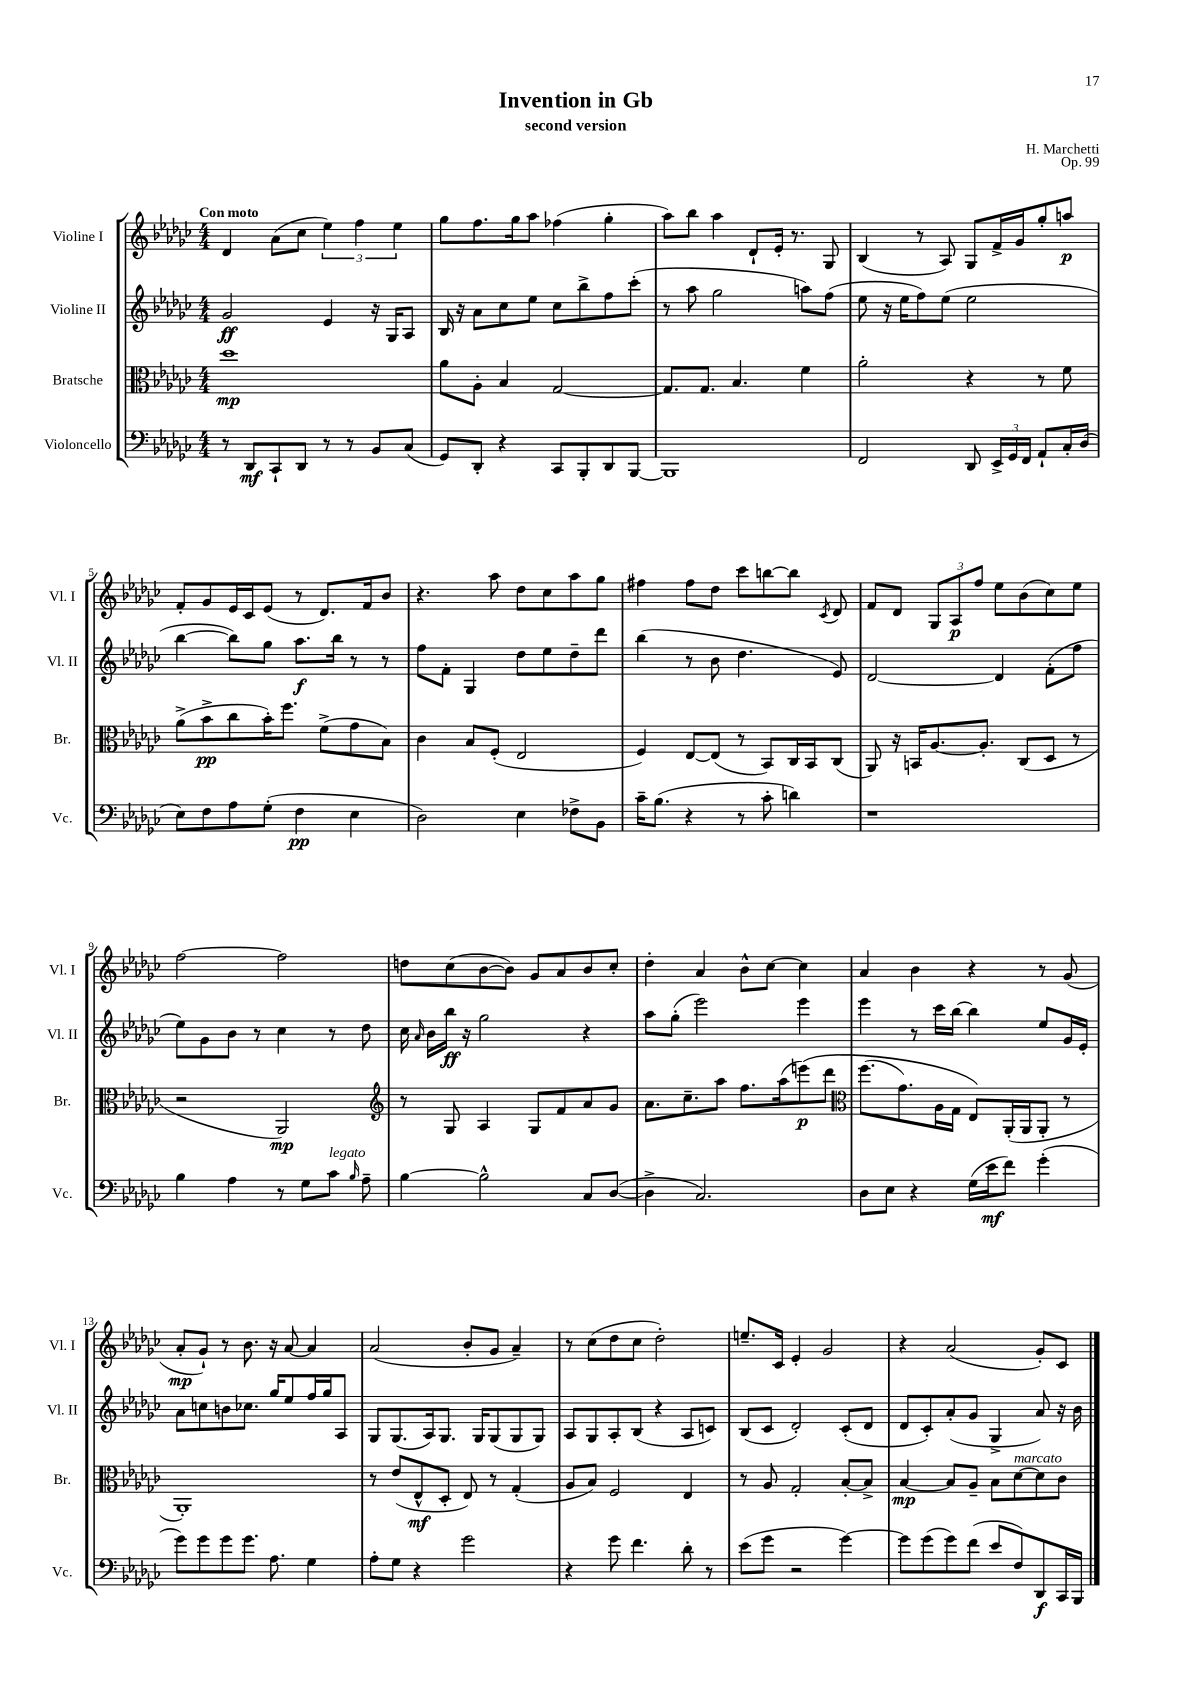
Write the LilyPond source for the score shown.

\header { title = "Invention in Gb" composer = "H. Marchetti" subtitle = "second version" opus = "Op. 99" }
<<
\new StaffGroup <<
\new Staff = "s0" \with { instrumentName = "Violine I" shortInstrumentName = "Vl. I" } {
    \clef treble \key ges \major \numericTimeSignature \time 4/4 \tempo "Con moto"
    \autoBeamOff des'4 aes'8[( ces''8] \tuplet 3/2 { ees''4) f''4 ees''4 } |
    ges''8[ f''8. ges''16 aes''8] fes''4( ges''4-. |
    aes''8[) bes''8] aes''4 des'8[-! ees'16]-. r8. ges8 |
    bes4( r8 aes8) ges8[ f'16-> ges'16 ges''8-. a''8]\p |
    f'8[-. ges'8 ees'16 ces'16 ees'8]( r8 des'8.[) f'16 bes'8] |
    r4. aes''8 des''8[ ces''8 aes''8 ges''8] |
    fis''4 fis''8[ des''8] ces'''8[ b''8~ b''8] \acciaccatura { ces'8 } des'8 |
    f'8[ des'8] \tuplet 3/2 { ges8[ aes8\p f''8] } ees''8[ bes'8( ces''8) ees''8] |
    f''2~ f''2 |
    d''8[ ces''8( bes'8~ bes'8]) ges'8[ aes'8 bes'8 ces''8]-. |
    des''4-. aes'4 bes'8[-^ ces''8]~ ces''4 |
    aes'4 bes'4 r4 r8 ges'8( |
    aes'8[-.\mp ges'8]-!) r8 bes'8. r16 aes'8~ aes'4 |
    aes'2( bes'8[-. ges'8] aes'4--) |
    r8 ces''8[( des''8 ces''8] des''2-.) |
    e''8.[-- ces'16] ees'4-. ges'2 |
    r4 aes'2( ges'8[-.) ces'8] \bar "|." |
}
\new Staff = "s1" \with { instrumentName = "Violine II" shortInstrumentName = "Vl. II" } {
    \clef treble \key ges \major \numericTimeSignature \time 4/4
    \autoBeamOff ges'2\ff ees'4 r16 ges16[ aes8] |
    bes16 r16 aes'8[ ces''8 ees''8] ces''8[ bes''8-> f''8 ces'''8]-.( |
    r8 aes''8 ges''2 a''8[) f''8]( |
    ees''8 r16 ees''16[ f''8) ees''8]( ees''2 |
    bes''4~ bes''8[) ges''8] aes''8.[\f bes''16] r8 r8 |
    f''8[ f'8]-. ges4 des''8[ ees''8 des''8-- des'''8] |
    bes''4( r8 bes'8 des''4. ees'8) |
    des'2~ des'4 f'8[-.( f''8] |
    ees''8[) ges'8 bes'8] r8 ces''4 r8 des''8 |
    ces''16 \grace { aes'16 } bes'16[ bes''16]\ff r16 ges''2 r4 |
    aes''8[ ges''8]-.( ees'''2) ees'''4 |
    ees'''4 r8 ces'''16[ bes''16]~ bes''4 ees''8[ ges'16 ees'16]-. |
    aes'8[ c''8 b'8 ces''8.] ges''16[ ees''8 f''16 ges''16 aes8] |
    ges8[ ges8.( aes16) ges8.] ges16[ ges8( ges8 ges8]) |
    aes8[ ges8 aes8-. bes8]( r4 aes8[ c'8]) |
    bes8[( ces'8] des'2-.) ces'8[-.( des'8] |
    des'8[ ces'8-.) aes'8-.( ges'8] ges4-> aes'8) r16 bes'16 \bar "|." |
}
\new Staff = "s2" \with { instrumentName = "Bratsche" shortInstrumentName = "Br." } {
    \clef alto \key ges \major \numericTimeSignature \time 4/4
    \autoBeamOff des''1\mp |
    aes'8[ aes8]-. bes4 ges2~ |
    ges8.[ ges8.] bes4. f'4 |
    aes'2-. r4 r8 f'8 |
    aes'8[->( bes'8->\pp ces''8 bes'16-.) f''8.] f'8[->( ges'8 bes8]) |
    ces'4 bes8[ f8]-.( ees2 |
    f4) ees8[~ ees8]( r8 bes,8[) ces16 bes,16 ces8]( |
    aes,8) r16 b,16[ aes8.~ aes8.]-. ces8[( des8] r8 |
    r2 aes,2\mp) |
    \clef treble r8 ges8 aes4 ges8[ f'8 aes'8 ges'8] |
    aes'8.[ ces''8.-- aes''8] f''8.[ aes''16( e'''8\p)\( des'''8] |
    \clef alto f''8.[( ges'8.) aes16 ges16] ees8[\) aes,16-.( aes,16 aes,8]-. r8 |
    aes,1-.) |
    r8 ees'8[( ees8-^\mf des8]-. ees8) r8 ges4-.( |
    aes8[ bes8]) f2 ees4 |
    r8 aes8 ges2-. bes8[~-. bes8]-> |
    bes4~\mp bes8[ aes8]-- bes8[ des'8~^\markup { \italic "marcato" } des'8 ces'8] \bar "|." |
}
\new Staff = "s3" \with { instrumentName = "Violoncello" shortInstrumentName = "Vc." } {
    \clef bass \key ges \major \numericTimeSignature \time 4/4
    \autoBeamOff r8 des,8[\mf ces,8-! des,8] r8 r8 bes,8[ ces8]( |
    ges,8[) des,8]-. r4 ces,8[ bes,,8-. des,8 bes,,8]~ |
    bes,,1 |
    f,2 des,8 \tuplet 3/2 { ees,16[-> ges,16 f,16] } aes,8[-! ces16-. des16]( |
    ees8[) f8 aes8 ges8]-.( f4\pp ees4 |
    des2) ees4 fes8[-> bes,8] |
    ces'16[-- bes8.]( r4 r8 ces'8-. d'4) |
    r1 |
    bes4 aes4 r8 ges8[ ces'8]^\markup { \italic "legato" } \grace { bes16 } aes8-- |
    bes4~ bes2-^ ces8[ des8]~( |
    des4-> ces2.) |
    des8[ ees8] r4 ges16[( ees'16\mf f'8]) ges'4-.( |
    ges'8[) ges'8 ges'8 ges'8.] aes8. ges4 |
    aes8[-. ges8] r4 ges'2 |
    r4 ges'8 f'4. des'8-. r8 |
    ees'8[( ges'8] r2 ges'4~) |
    ges'8[ ges'8( ges'8) f'8]( ees'8[ f8) des,8\f ces,16 bes,,16] \bar "|." |
}
>>
>>
